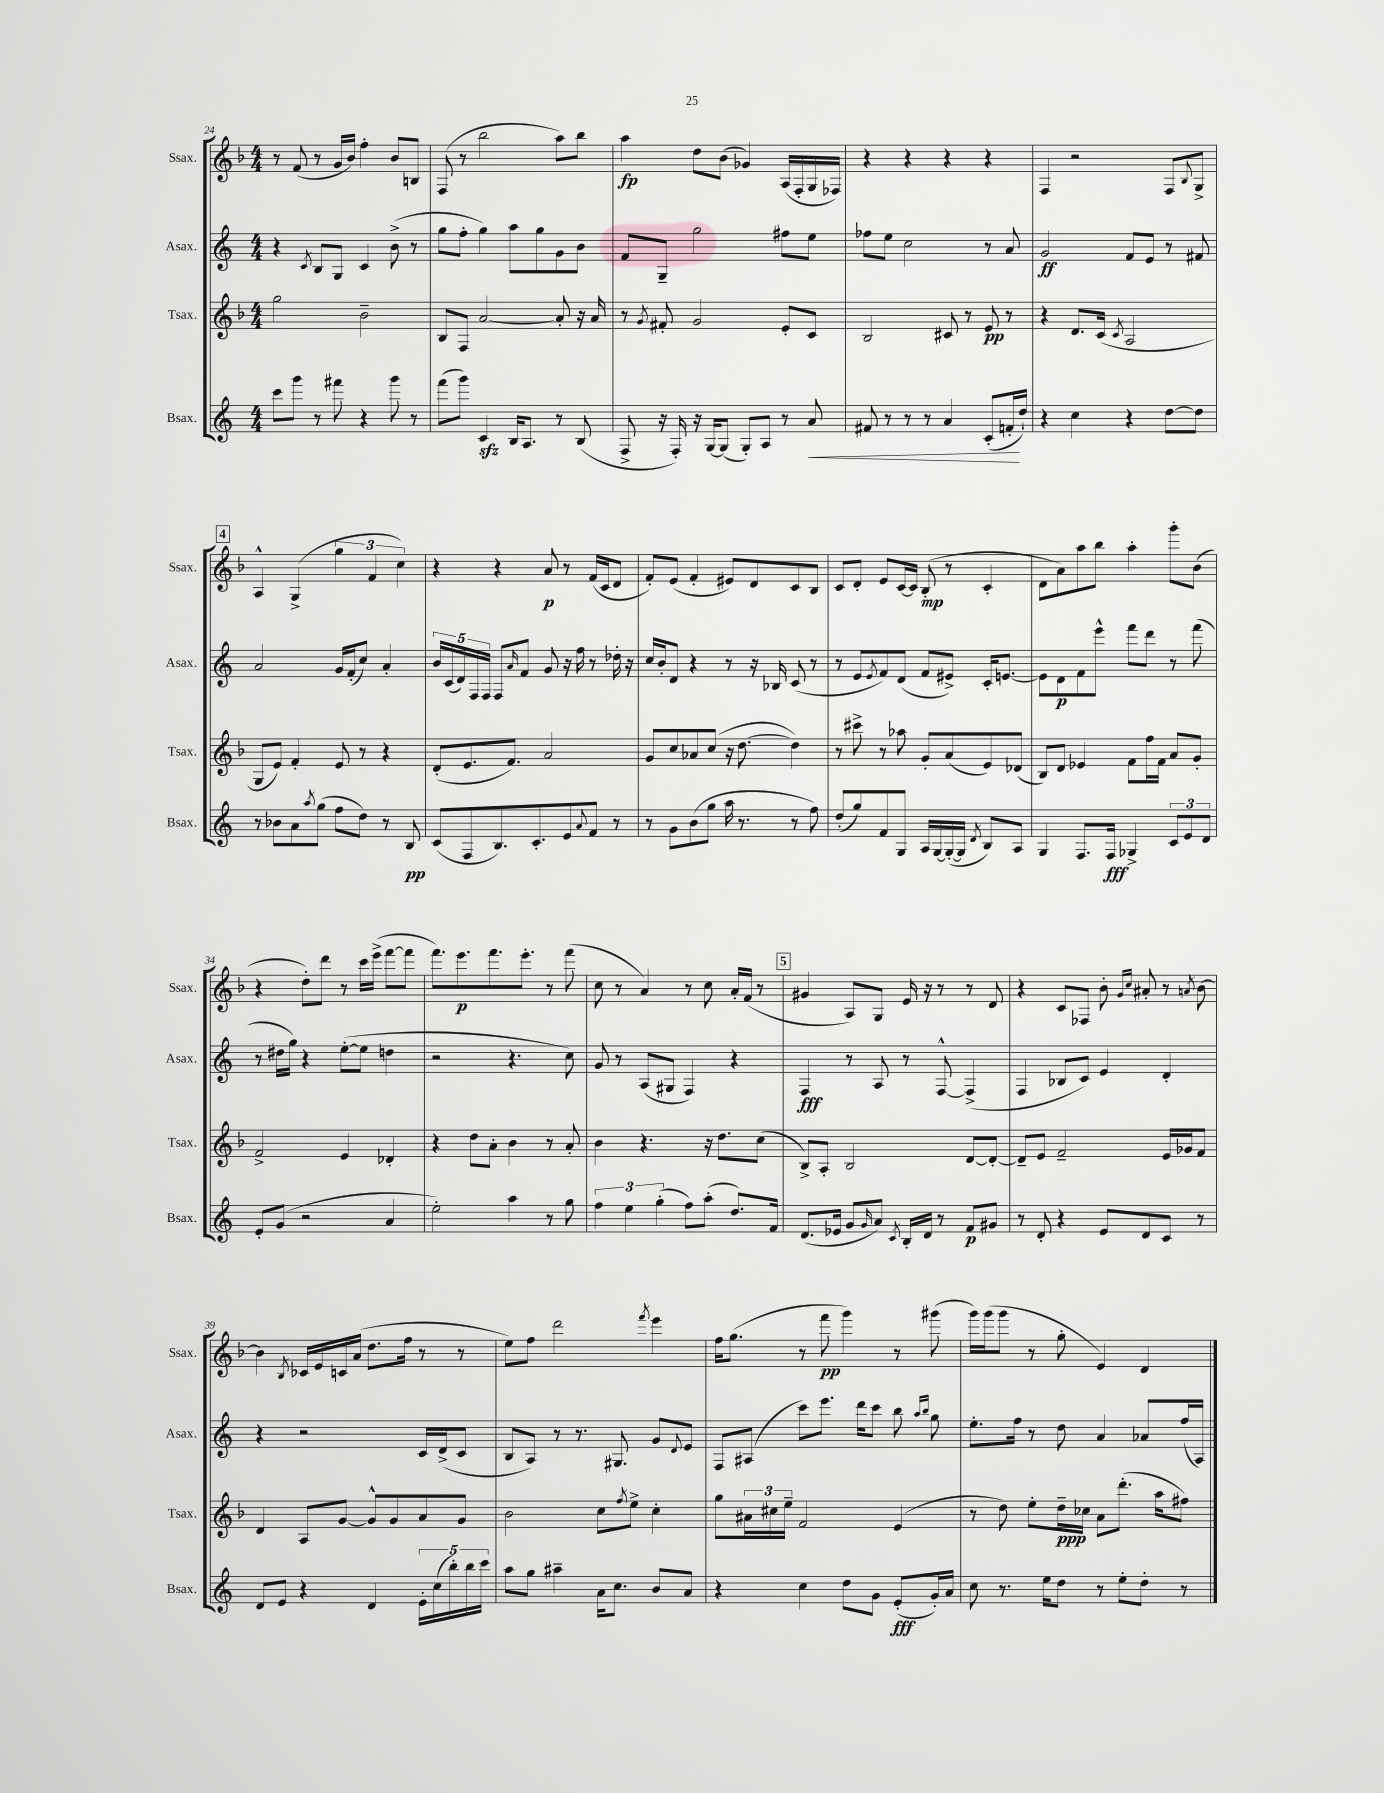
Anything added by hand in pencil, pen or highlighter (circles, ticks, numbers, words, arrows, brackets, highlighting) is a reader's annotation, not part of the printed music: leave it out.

**kern	**kern	**kern	**kern
*staff4	*staff3	*staff2	*staff1
*clefG2	*clefG2	*clefG2	*clefG2
*k[]	*k[b-]	*k[]	*k[b-]
*M4/4	*M4/4	*M4/4	*M4/4
8ccc	2gg	4r	8r
8ggg	.	.	(8f
.	.	8qc	.
8r	.	8B	8r
8fff#	.	8G	16g
.	.	.	16b-)
4r	2b-~	4c	4ff'
8ggg	.	(8b^	8b-
8r	.	8r	8B
=	=	=	=
(8fff	8B-	8gg	(8F
8ggg)	8F	8ff'	8r
4c	[2a	4gg)	2bb-
16B	.	8aa	.
8.A	.	.	.
.	.	8gg	.
8r	8a']	8g	8aa)
(8B	16r	8b	8bb-
.	16a	.	.
=	=	=	=
8F^	8r	8f	4aa
.	8qg	.	.
16r	8f#'	8G~	.
16F')	.	.	.
16r	2g	2gg	8dd
[16G	.	.	.
(8G]	.	.	(8b-
8G')	.	.	4g-)
8A	.	.	.
8r	8e'	8ff#	(16A
.	.	.	16F'
8a	8c	8ee	16G
.	.	.	16F-)
=	=	=	=
8f#	2B-	8ff-	4r
8r	.	8ee	.
8r	.	2cc	4r
8r	.	.	.
4a	8c#	.	4r
.	8r	.	.
(8c'	8e	8r	4r
16f'	8r	8a	.
16dd`)	.	.	.
=	=	=	=
4r	4r	2g	4F
4cc	8.d	.	2r
.	(16c	.	.
.	8qc	.	.
4r	2A	8f	.
.	.	8e	.
[8dd	.	8r	8F
.	.	.	8qqB-
8dd]	.	8f#	8G^
=	=	=	=
8r	8G	2a	4A^^
8b-	8e)	.	.
8a	4f'	.	(4G^
8qaa	.	.	.
(8gg	.	.	.
8ff	8e	16g	6gg
.	.	(16f'	.
8dd)	8r	8cc)	.
.	.	.	6f
8r	4r	4a'	.
.	.	.	6cc)
8B	.	.	.
=	=	=	=
(8c	(8d'	20b	4r
.	.	(20c	.
.	.	20d)	.
8F	8.e	.	.
.	.	20F	.
.	.	20F	.
8.B)	.	8F	4r
.	8.f)	.	.
.	.	16qqa	.
.	.	8f	.
8.c'	.	.	.
.	2a	8g	8a
8e	.	16r	8r
.	.	16ff	.
8qqa	.	.	.
8f	.	8r	(16f
.	.	.	16c
8r	.	16dd-'	8d
.	.	16r	.
=	=	=	=
8r	8g	16cc	8f')
.	.	16b'	.
8g	8cc	8d	(8e
(8b	8a-	4r	4f'
8gg	(8cc	.	.
16aa	16r	8r	8e#)
8.r	[8.dd	.	.
.	.	16r	8d
.	.	16B-	.
8r	4dd])	(8c	8c
8ff)	.	8r	8B-
=	=	=	=
(8dd'	8r	8r	8c
8gg)	8ccc#^	8e	8d'
.	.	8qe	.
8f	8r	8f)	8e
8G	8aa-	(8d	[16c
.	.	.	16c]
16A	8g'	8f	(8B-'
[16G	.	.	.
(16G'_	(8a	8e#^)	8r
16G]	.	.	.
8qd	.	.	.
8B)	8e)	16c'	4c'
.	.	[8.e	.
8A	(8d-	.	.
=	=	=	=
4G	8B-)	8e]	8d
.	8d	8d	8a)
8.F	4e-	8f	8aa
.	.	8eee^^	8bb-
16F	.	.	.
4G-^	8f	8fff	4aa'
.	16ff	8ddd	.
.	16f	.	.
12c	8a	8r	8ggg'
12e	.	.	.
.	8g'	(8fff	(8b-
12d	.	.	.
=	=	=	=
8e'	2f^	8r	4r
(8g	.	16dd#	.
.	.	16gg)	.
2r	.	4r	8dd')
.	.	.	8ddd
.	4e	([8ee'	8r
.	.	8ee]	16ccc
.	.	.	(16eee^
4a	4d-'	4dd	[8fff
.	.	.	8fff]
=	=	=	=
2ee')	4r	2r	8.fff)
.	.	.	8.eee
.	8dd	.	.
.	8a'	.	8.fff
4aa	4b-	4.r	.
.	.	.	8.eee'
8r	8r	.	8r
8gg	8a'	8cc)	(8fff
=	=	=	=
6ff	4b-	8g	8cc
.	.	8r	8r
6ee	.	.	.
.	4.r	(8A	4a)
(6gg'	.	.	.
.	.	8G#	.
8ff)	.	4F)	8r
(8aa'	16r	.	8cc
.	8.dd	.	.
8.dd)	.	4r	16a'
.	.	.	(16f
.	(8cc	.	8r
16f	.	.	.
=	=	=	=
(8.d	8B-^)	4F	4g#
.	8A'	.	.
16e-	.	.	.
8g	2B-	8r	8A)
16qqg	.	.	.
8a)	.	8A	8G
8qc	.	.	.
16B'	.	8r	16e
16d	.	.	16r
8r	.	[8F^^	8r
8f	[8d	(4F^]	8r
8g#	8d'_	.	8d
=	=	=	=
8r	8d~]	4F	4r
8d'	8e	.	.
4r	2f~	8B-	8c
.	.	8c)	8F-
8e	.	4e	8b-'
.	.	.	16qqg
.	.	.	16qqcc
8d	.	.	8a#'
8c	16e	4d'	8r
.	16g-	.	.
.	.	.	8qa
8r	8f	.	[8b-
=	=	=	=
8d	4d	4r	4b-]
8e	.	.	.
.	.	.	8qB-
4r	8A	2r	16c-
.	.	.	16e
.	[8g	.	16c
.	.	.	(16a
4d	8g^^]	.	8.dd
.	8g	.	.
.	.	.	16ff
20e'	8a	16c	8r
(20cc	.	.	.
.	.	(16d^	.
20bb')	.	.	.
.	8g	8c	8r
20bb	.	.	.
20ccc	.	.	.
=	=	=	=
8aa	2b-	8B	8ee)
8gg	.	8A)	8ff
4aa#~	.	8r	2ddd
.	.	8.r	.
16a	8cc	.	.
8.cc	.	8.G#	.
.	8qff	.	.
.	8ee^	.	.
.	.	.	8qfff
8b	4cc'	8g	4eee
.	.	8qqd	.
8a	.	8e	.
=	=	=	=
4r	8gg	8F	16ff
.	.	.	(8.gg
.	24a#	(8A#	.
.	24cc#	.	.
.	24ee~	.	.
4cc	2f	8ccc)	8r
.	.	8.eee	8fff
8dd	.	.	4ggg)
.	.	16ddd	.
8g	.	8ccc	.
(8e'	(4e	8bb	8r
.	.	16qqaa	.
.	.	16qqbb	.
16g')	.	8gg	(8ggg#
16a	.	.	.
=	=	=	=
8cc	8r	8.ee'	16ggg)
.	.	.	(16ggg
8.r	8dd)	.	8ggg
.	.	16ff	.
.	8ee'	8r	8r
16ee	.	.	.
8dd	16dd~	8dd	8gg'
.	16cc-	.	.
8r	8a	4a	4e)
8ee'	(8.ddd'	.	.
8dd'	.	8a-	4d
.	16aa	.	.
8r	8ff#)	(16ff	.
.	.	16A)	.
==	==	==	==
*-	*-	*-	*-
